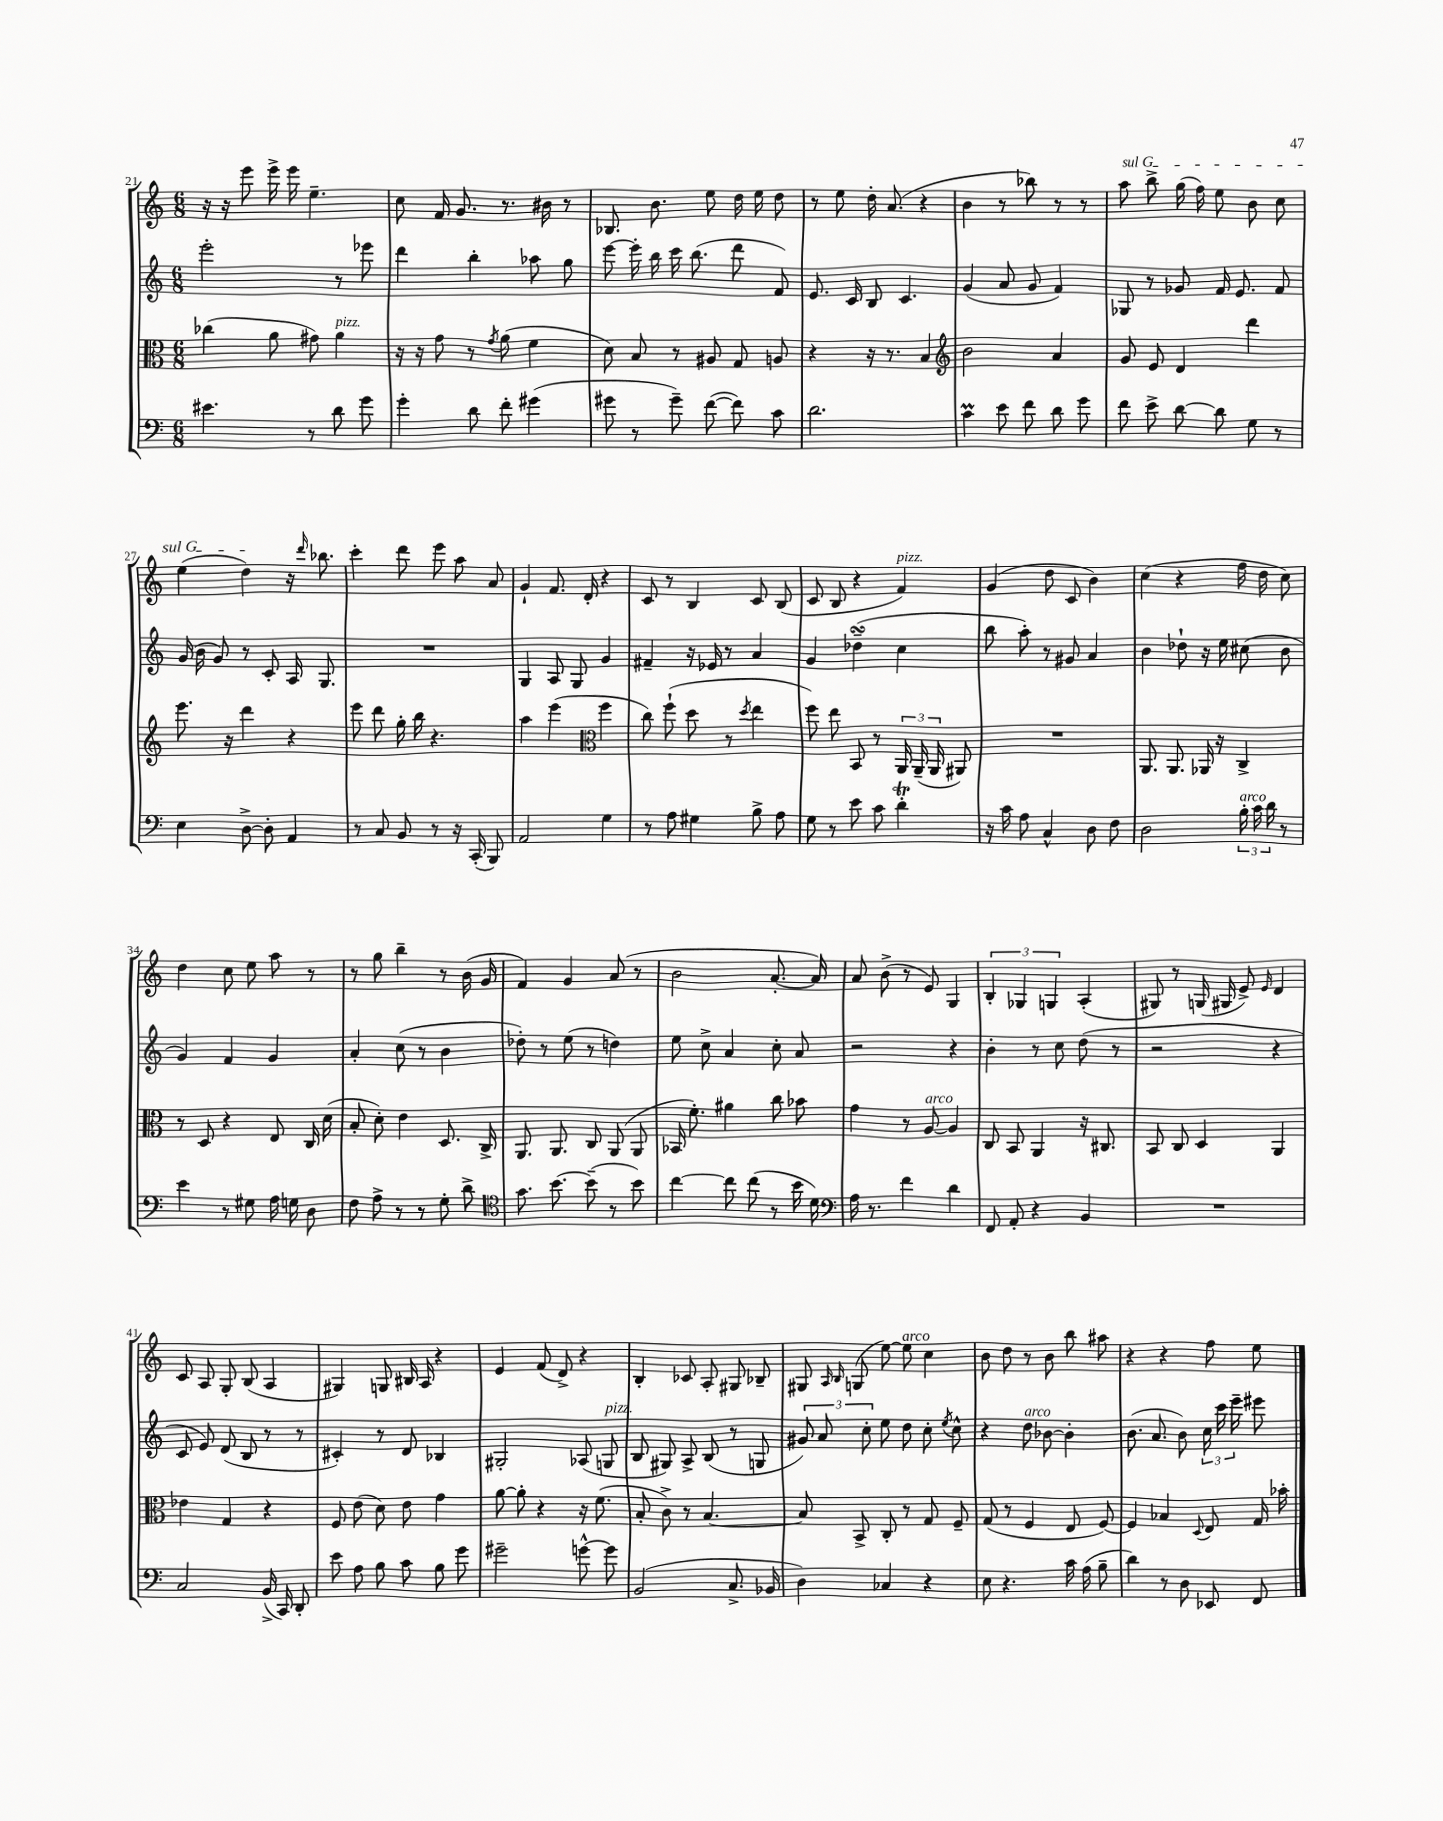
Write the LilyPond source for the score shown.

<<
\new StaffGroup <<
\new Staff = "s0" {
    \clef treble \key c \major \numericTimeSignature \time 6/8
    \autoBeamOff r16 r16 e'''8 e'''16-> e'''16 e''4.-- |
    c''8 f'16 g'8. r8. bis'16 r8 |
    bes8. b'8. e''8 d''16 e''16 d''8 |
    r8 e''8 d''16-. a'8.( r4 |
    b'4 r8 bes''8) r8 r8 |
    \once \override TextSpanner.bound-details.left.text = \markup { \italic "sul G" } a''8\startTextSpan b''8-> g''16( f''16) e''8 b'8 c''8 |
    e''4( d''4\stopTextSpan) r16 \grace { d'''16 } bes''8. |
    c'''4-. d'''8 e'''8 a''8 a'8 |
    g'4-! f'8. d'16-. r4 |
    c'8 r8 b4 c'8 b8( |
    c'8 b8 r4 f'4^\markup { \italic "pizz." }) |
    g'4( d''8 c'8 b'4) |
    c''4( r4 f''16 d''16 c''8) |
    d''4 c''8 e''8 a''8 r8 |
    r8 g''8 b''4-- r8 b'16( g'16 |
    f'4) g'4 a'8( r8 |
    b'2 a'8.~-. a'16) |
    a'8 b'8->( r8 e'8) g4 |
    \tuplet 3/2 { b4-. ges4 g4 } a4-.( |
    gis8) r8 g16( gis16 e'8->) \grace { e'16 } d'4 |
    c'8 a8 g8-. b8( a4 |
    gis4) g8 bis16 a16 r4 |
    e'4 f'8( d'8->) r4 |
    b4-. ces'8 a8-. gis8 bes8-- |
    gis8 \grace { a16 b16 } g8( e''8~) e''8^\markup { \italic "arco" } c''4 |
    b'8 d''8 r8 b'8 b''8 ais''8 |
    r4 r4 f''8 e''8 \bar "|." |
}
\new Staff = "s1" {
    \clef treble \key c \major \numericTimeSignature \time 6/8
    \autoBeamOff e'''2-. r8 ees'''8 |
    d'''4 b''4-. aes''8 g''8 |
    e'''8~ e'''16-. b''16 c'''16 b''8.( d'''8 f'8) |
    e'8. c'16 b8 c'4. |
    g'4( a'8 g'8 f'4) |
    ges8 r8 ges'8 f'16 e'8. f'8 |
    g'16( b'16 g'8) r8 c'8-. a16 g8. |
    R2. |
    g4 a8 g8 g'4 |
    fis'4-- r16 ees'16 r8 a'4 |
    g'4 des''4--\turn( c''4 |
    b''8 a''8-.) r8 gis'8 a'4 |
    b'4 des''8-! r16 e''16 cis''8( b'8 |
    g'4) f'4 g'4 |
    a'4-. c''8( r8 b'4 |
    des''8-.) r8 e''8( r8 d''4) |
    e''8 c''8-> a'4 c''8-. a'8 |
    r2 r4 |
    b'4-. r8 c''8 d''8( r8 |
    r2 r4 |
    c'8 e'8) d'8( b8 r8 r8 |
    cis'4-.) r8 d'8 bes4 |
    gis2-. aes8( g8^\markup { \italic "pizz." } |
    b8 gis8) a8-> b8( r8 g8 |
    \tuplet 3/2 { gis'8) a'8 c''8-. } e''8 d''8 c''8-. \acciaccatura { e''8 } c''8-^ |
    r4 d''8^\markup { \italic "arco" } bes'8~ bes'4-. |
    b'8.( a'8. b'8) \tuplet 3/2 { c''16 c'''16 e'''16-- } eis'''8 \bar "|." |
}
\new Staff = "s2" {
    \clef alto \key c \major \numericTimeSignature \time 6/8
    \autoBeamOff ces''4( a'8 gis'8) a'4^\markup { \italic "pizz." } |
    r16 r16 g'8 r8 \acciaccatura { g'8 } a'8( f'4 |
    d'8) b8 r8 ais8 g8 a8 |
    r4 r16 r8. b4 |
    \clef treble b'2 a'4 |
    g'8 e'8 d'4 d'''4 |
    e'''8. r16 d'''4 r4 |
    e'''8 d'''8 g''16-. b''16 r4. |
    a''4 e'''4( \clef alto f''4 |
    c''8) f''8-!( d''8 r8 \acciaccatura { d''8 } e''4 |
    f''8) e''8 b,8 r8 \tuplet 3/2 { a,16 a,16--( a,16 } ais,8) |
    R2. |
    a,8. a,8. aes,16 r16 c4-> |
    r8 d8 r4 e8 c16 d'16( |
    b8-. d'8-.) e'4 d8. c16-> |
    a,8. a,8. c8 a,8( a,8 |
    bes,16 f'8.-.) ais'4 c''8 bes'8 |
    g'4 r8 a8~^\markup { \italic "arco" } a4 |
    c8 b,8 a,4 r16 cis8. |
    b,8 c8 d4 a,4 |
    ees'4 g4 r4 |
    f8 e'8( d'8) e'8 g'4 |
    a'8~ a'8-. r4 r16 f'8.( |
    b8-. c'8->) r8 b4.~ |
    b8 b,8-> c8-. r8 g8 f8-- |
    g8( r8 f4 e8 f8~) |
    f4 bes4 \appoggiatura { d8 } e8 g16 bes'16-. \bar "|." |
}
\new Staff = "s3" {
    \clef bass \key c \major \numericTimeSignature \time 6/8
    \autoBeamOff eis'4. r8 d'8 g'8 |
    g'4-. d'8 f'8-. gis'4( |
    gis'8 r8 gis'8--) f'8~( f'8) c'8 |
    d'2. |
    c'4\prall e'8 f'8 d'8 g'8 |
    f'8 e'8-> d'8~ d'8 g8 r8 |
    e4 d8~-> d8-. a,4 |
    r8 c8 b,8 r8 r16 c,16-.( b,,8) |
    a,2 g4 |
    r8 a8 gis4 b8-> a8 |
    g8 r8 e'8 c'8 d'4-.\trill |
    r16 c'16 a8 c4-^ d8 f8 |
    d2 \tuplet 3/2 { b16-.^\markup { \italic "arco" } c'16 d'16 } r8 |
    e'4 r8 gis8 a16 g16 d8 |
    f8 a8-> r8 r8 g8-. d'8-> |
    \clef tenor g'8. b'8.~ b'8--( r8 b'8) |
    c''4~ c''8 c''8( r8 b'16 d'16) |
    \clef bass a16 r8. f'4 d'4 |
    f,8 a,8-. r4 b,4 |
    R2. |
    c2 b,16->( c,16) d,8-. |
    e'8 a8 b8 c'8 b8 g'8 |
    gis'2-- g'8~-^ g'8 |
    b,2( c8.-> bes,16 |
    d4) ces4 r4 |
    e8 r4. c'16 a16( b8-- |
    d'4) r8 d8 ees,8 f,8 \bar "|." |
}
>>
>>
\layout { \context { \Score currentBarNumber = #21 } }
